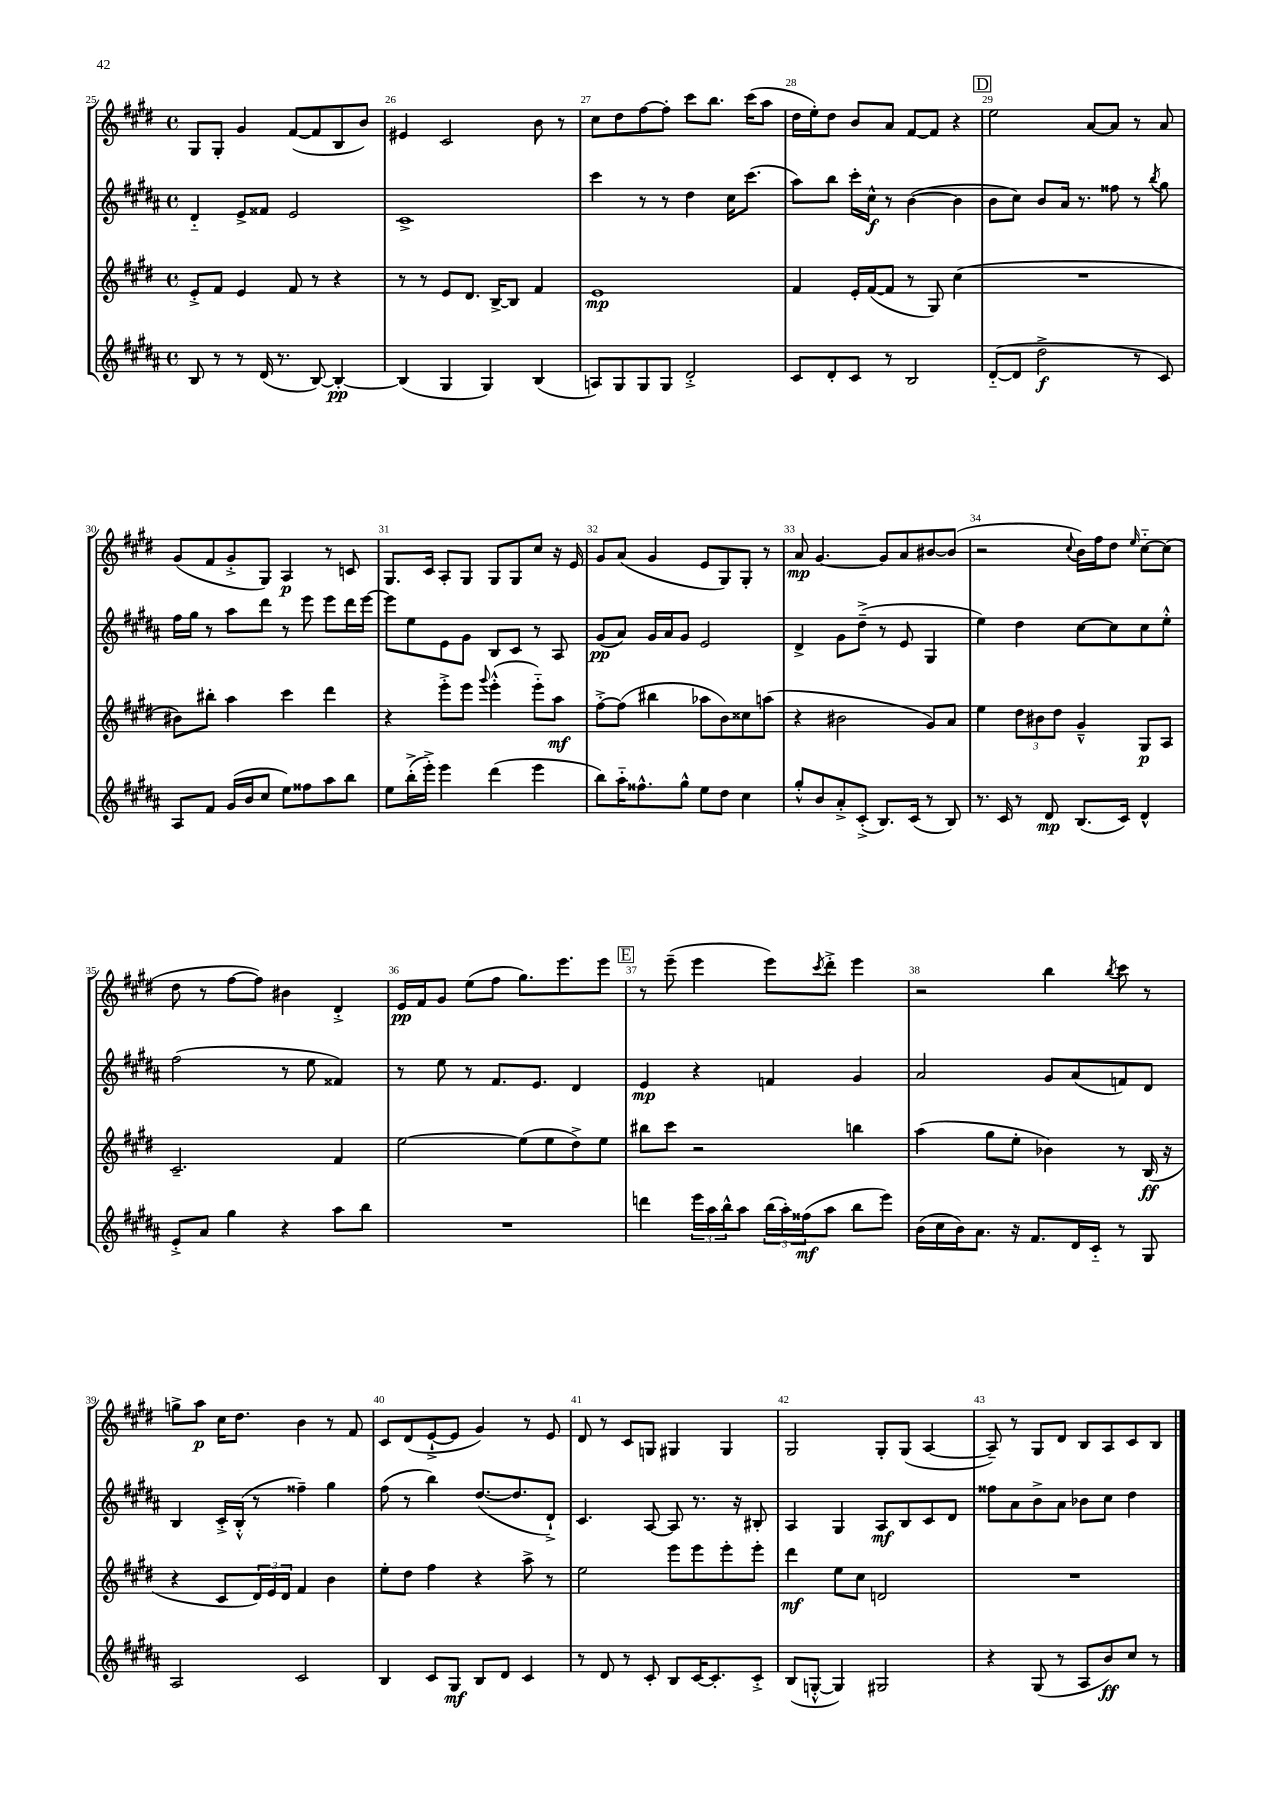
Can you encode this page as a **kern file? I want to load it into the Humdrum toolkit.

**kern	**dynam	**kern	**dynam	**kern	**dynam	**kern	**dynam
*part4	*part4	*part3	*part3	*part2	*part2	*part1	*part1
*staff4	*staff4	*staff3	*staff3	*staff2	*staff2	*staff1	*staff1
*clefG2	*	*clefG2	*	*clefG2	*	*clefG2	*
*k[f#c#g#d#a#]	*	*k[f#c#g#d#]	*	*k[f#c#g#d#a#]	*	*k[f#c#g#d#]	*
*M4/4	*	*M4/4	*	*M4/4	*	*M4/4	*
*met(c)	*	*met(c)	*	*met(c)	*	*met(c)	*
=25	=25	=25	=25	=25	=25	=25	=25
8B/	.	8e'^/L	.	4d#/	.	8G#/L	.
8r	.	8f#/J	.	.	.	8G#'/J	.
8r	.	4e/	.	8e^/L	.	4g#/	.
(16d#/	.	.	.	8f##X/J	.	.	.
8.r	.	.	.	.	.	.	.
.	.	8f#/	.	2e/	.	([8f#/L	.
[8B/)	.	8r	.	.	.	8f#/]	.
4B'/_	pp	4r	.	.	.	8B/	.
.	.	.	.	.	.	8b/J)	.
=26	=26	=26	=26	=26	=26	=26	=26
(4B/]	.	8r	.	1c#^	.	4e#X/	.
.	.	8r	.	.	.	.	.
4G#/	.	8e/L	.	.	.	2c#/	.
.	.	8.d#/J	.	.	.	.	.
4G#/)	.	.	.	.	.	.	.
.	.	[16B^/KL	.	.	.	.	.
.	.	8B/J]	.	.	.	.	.
(4B/	.	4f#/	.	.	.	8b\	.
.	.	.	.	.	.	8r	.
=27	=27	=27	=27	=27	=27	=27	=27
8An/L)	.	1e	mp	4ccc#\	.	8cc#\L	.
8G#/	.	.	.	.	.	8dd#\	.
8G#/	.	.	.	8r	.	[8ff#\	.
8G#/J	.	.	.	8r	.	8ff#'\J]	.
2d#'^/	.	.	.	4dd#\	.	8ccc#\L	.
.	.	.	.	.	.	8.bb\J	.
.	.	.	.	16cc#\KL	.	.	.
.	.	.	.	(8.ccc#\J	.	(16ccc#\KL	.
.	.	.	.	.	.	8aa\J	.
=28	=28	=28	=28	=28	=28	=28	=28
8c#/L	.	4f#/	.	8aa#\L)	.	16dd#\LL	.
.	.	.	.	.	.	16ee'\J)	.
8d#'/	.	.	.	8bb\J	.	8dd#\J	.
8c#/J	.	16e'/LL	.	16ccc#'\LL	.	8b/L	.
.	.	([16f#/J	.	16cc#^^\JJ	f	.	.
8r	.	8f#/J]	.	8r	.	8a/J	.
2B/	.	8r	.	([4b\	.	[8f#/L	.
.	.	8G#/)	.	.	.	8f#/J]	.
.	.	(4cc#\	.	4b\]	.	4r	.
!!LO:REH:place=s1:t=D
=29	=29	=29	=29	=29	=29	=29	=29
([8d#/L	.	1r	.	8b\L	.	2ee\	.
8d#/J]	.	.	.	8cc#\J)	.	.	.
2dd#^\	f	.	.	8b/L	.	.	.
.	.	.	.	16a#/Jk	.	.	.
.	.	.	.	8.r	.	.	.
.	.	.	.	.	.	[8a/L	.
.	.	.	.	8ff##X\	.	8a/J]	.
8r	.	.	.	8r	.	8r	.
.	.	.	.	8qbb/	.	.	.
8c#/)	.	.	.	8gg#\	.	8a/	.
!!LO:LB:g=z
=30	=30	=30	=30	=30	=30	=30	=30
8A#/L	.	8b#X\L)	.	16ff#\LL	.	(8g#/L	.
.	.	.	.	16gg#\JJ	.	.	.
8f#/J	.	8bb#X'\J	.	8r	.	8f#/	.
(16g#/LL	.	4aa\	.	8aa#\L	.	8g#'^/	.
16b/J	.	.	.	.	.	.	.
8cc#/J	.	.	.	8ddd#\J	.	8G#/J)	.
8ee\L)	.	4ccc#\	.	8r	.	4A/	p
8ff##X\	.	.	.	8eee\	.	.	.
8aa#\	.	4ddd#\	.	8eee\L	.	8r	.
8bb\J	.	.	.	16ddd#\L	.	8cn/	.
.	.	.	.	[16eee\JJ	.	.	.
=31	=31	=31	=31	=31	=31	=31	=31
8ee\L	.	4r	.	8eee\L]	.	8.G#/L	.
(16bb'^\L	.	.	.	8ee\	.	.	.
16eee'^\JJ)	.	.	.	.	.	16c#/Jk	.
4eee\	.	8eee'^\L	.	8e\	.	8A'/L	.
.	.	8eee\J	.	8g#\J	.	8G#/J	.
.	.	8qqggg#/	.	.	.	.	.
(4ddd#\	.	(4eee'^^\	.	8B/L	.	8G#/L	.
.	.	.	.	8c#/J	.	8G#/	.
4eee\	.	8eee\L)	.	8r	.	8cc#/J	.
.	.	8aa\J	mf	8A#/	.	16r	.
.	.	.	.	.	.	16e/	.
=32	=32	=32	=32	=32	=32	=32	=32
8bb\L)	.	[8ff#'^\L	.	(8g#/L	pp	8g#/L	.
16aa#\K	.	(8ff#\J]	.	8a#/J)	.	(8a/J	.
8.ff##X^^\	.	.	.	.	.	.	.
.	.	4bb#X\	.	16g#/LL	.	4g#/	.
.	.	.	.	16a#/J	.	.	.
8gg#^^\J	.	.	.	8g#/J	.	.	.
8ee\L	.	8aa-X\L	.	2e/	.	8e/L	.
8dd#\J	.	8b\)	.	.	.	8G#/)	.
4cc#\	.	8cc##X\	.	.	.	8G#'/J	.
.	.	(8aan\J	.	.	.	8r	.
=33	=33	=33	=33	=33	=33	=33	=33
8gg#'^^/L	.	4r	.	4d#^/	.	8a/	mp
8b/	.	.	.	.	.	[4.g#/	.
8a#'^/	.	2b#X\	.	8g#\L	.	.	.
(8c#'^/J	.	.	.	(8dd#~^\J	.	.	.
8.B/L)	.	.	.	8r	.	8g#/L]	.
.	.	.	.	8e/	.	8a/	.
(16c#/Jk	.	.	.	.	.	.	.
8r	.	8g#/L)	.	4G#/	.	[8b#X/	.
8B/)	.	8a/J	.	.	.	(8b#/J]	.
=34	=34	=34	=34	=34	=34	=34	=34
8.r	.	4ee\	.	4ee\)	.	2r	.
16c#/	.	.	.	.	.	.	.
8r	.	12dd#\L	.	4dd#\	.	.	.
.	.	12b#X\	.	.	.	.	.
8d#/	mp	.	.	.	.	.	.
.	.	12dd#\J	.	.	.	.	.
.	.	.	.	.	.	8qqcc#/	.
(8.B/L	.	4g#~^^/	.	[8cc#\L	.	16b\LL)	.
.	.	.	.	.	.	16ff#\J	.
.	.	.	.	8cc#\]	.	8dd#\J	.
16c#/Jk)	.	.	.	.	.	.	.
.	.	.	.	.	.	16qqee/	.
4d#^^/	.	8G#/L	p	8cc#\	.	[8cc#\L	.
.	.	8A/J	.	8ee'^^\J	.	(8cc#\J]	.
!!LO:LB:g=z
=35	=35	=35	=35	=35	=35	=35	=35
8e'^/L	.	2.c#~/	.	(2ff#\	.	8dd#\	.
8a#/J	.	.	.	.	.	8r	.
4gg#\	.	.	.	.	.	[8ff#\L	.
.	.	.	.	.	.	8ff#\J])	.
4r	.	.	.	8r	.	4b#X\	.
.	.	.	.	8ee\	.	.	.
8aa#\L	.	4f#/	.	4f##X/)	.	4d#'^/	.
8bb\J	.	.	.	.	.	.	.
=36	=36	=36	=36	=36	=36	=36	=36
1r	.	[2ee\	.	8r	.	16e/LL	pp
.	.	.	.	.	.	16f#/J	.
.	.	.	.	8ee\	.	8g#/J	.
.	.	.	.	8r	.	(8ee\L	.
.	.	.	.	8.f#/L	.	8ff#\J	.
.	.	(8ee\L]	.	.	.	8.gg#\L)	.
.	.	.	.	8.e/J	.	.	.
.	.	8ee\	.	.	.	.	.
.	.	.	.	.	.	8.eee\	.
.	.	8dd#^\)	.	4d#/	.	.	.
.	.	8ee\J	.	.	.	8eee\J	.
!!LO:REH:place=s1:t=E
=37	=37	=37	=37	=37	=37	=37	=37
4dddn\	.	8bb#X\L	.	4e/	mp	8r	.
.	.	8ccc#\J	.	.	.	(8eee~\	.
24eee\LL	.	2r	.	4r	.	4eee\	.
24aa#\	.	.	.	.	.	.	.
24bb^^\J	.	.	.	.	.	.	.
8aa#\J	.	.	.	.	.	.	.
(24bb\LL	.	.	.	4fn/	.	8eee\L)	.
24aa#'\)	.	.	.	.	.	.	.
(24ff##X\J	mf	.	.	.	.	.	.
.	.	.	.	.	.	8qccc#/	.
8aa#\J	.	.	.	.	.	8ddd#'^\J	.
8bb\L	.	4bbn\	.	4g#/	.	4eee\	.
8eee\J)	.	.	.	.	.	.	.
=38	=38	=38	=38	=38	=38	=38	=38
(16b\LL	.	(4aa\	.	2a#/	.	2r	.
16cc#\	.	.	.	.	.	.	.
16b\J)	.	.	.	.	.	.	.
8.a#\J	.	.	.	.	.	.	.
.	.	8gg#\L	.	.	.	.	.
16r	.	8ee'\J	.	.	.	.	.
8.f#/L	.	.	.	.	.	.	.
.	.	4b-X\)	.	8g#/L	.	4bb\	.
16d#/L	.	.	.	(8a#/	.	.	.
16c#/JJ	.	.	.	.	.	.	.
.	.	.	.	.	.	8qbb/	.
8r	.	8r	.	8fn/)	.	8ccc#\	.
8G#/	.	(16B/	ff	8d#/J	.	8r	.
.	.	16r	.	.	.	.	.
!!LO:LB:g=z
=39	=39	=39	=39	=39	=39	=39	=39
2A#/	.	4r	.	4B/	.	8ggn^\L	.
.	.	.	.	.	.	8aa\J	p
.	.	8c#/L	.	16c#'^/LL	.	16cc#\KL	.
.	.	.	.	(16B'^^/JJ	.	8.dd#\J	.
.	.	24d#/L)	.	8r	.	.	.
.	.	24e/	.	.	.	.	.
.	.	24d#/JJ	.	.	.	.	.
2c#/	.	4f#/	.	4ff##X~\)	.	4b\	.
.	.	4b\	.	4gg#\	.	8r	.
.	.	.	.	.	.	8f#/	.
=40	=40	=40	=40	=40	=40	=40	=40
4B/	.	8ee'\L	.	(8ff#\	.	8c#/L	.
.	.	8dd#\J	.	8r	.	(8d#/	.
8c#/L	.	4ff#\	.	4bb\)	.	[8e`^/	.
8G#/J	mf	.	.	.	.	8e/J]	.
8B/L	.	4r	.	([8.dd#/L	.	4g#/)	.
8d#/J	.	.	.	.	.	.	.
.	.	.	.	8.dd#/]	.	.	.
4c#/	.	8aa^\	.	.	.	8r	.
.	.	8r	.	8d#`^/J)	.	8e/	.
=41	=41	=41	=41	=41	=41	=41	=41
8r	.	2ee\	.	4.c#/	.	8d#/	.
8d#/	.	.	.	.	.	8r	.
8r	.	.	.	.	.	8c#/L	.
8c#'/	.	.	.	[8A#/	.	8Gn/J	.
8B/L	.	8eee\L	.	8A#/]	.	4G#X/	.
[16c#/K	.	8eee\	.	8.r	.	.	.
8.c#'/]	.	.	.	.	.	.	.
.	.	8eee'\	.	.	.	4G#/	.
.	.	.	.	16r	.	.	.
8c#'^/J	.	8eee'\J	.	8B#X'/	.	.	.
=42	=42	=42	=42	=42	=42	=42	=42
(8B/L	.	4ddd#\	mf	4A#/	.	2G#/	.
[8Gn'^^/J	.	.	.	.	.	.	.
4G/])	.	8ee\L	.	4G#/	.	.	.
.	.	8cc#\J	.	.	.	.	.
2G#X/	.	2dn/	.	8A#/L	mf	8G#'/L	.
.	.	.	.	8B/	.	(8G#/J	.
.	.	.	.	8c#/	.	[4A/	.
.	.	.	.	8d#/J	.	.	.
=43	=43	=43	=43	=43	=43	=43	=43
4r	.	1r	.	8ff##X\L	.	8A~/])	.
.	.	.	.	8a#\	.	8r	.
(8G#/	.	.	.	8b^\	.	8G#/L	.
8r	.	.	.	8a#\J	.	8d#/J	.
8A#/L	.	.	.	8b-X\L	.	8B/L	.
8b/)	ff	.	.	8cc#\J	.	8A/	.
8cc#/J	.	.	.	4dd#\	.	8c#/	.
8r	.	.	.	.	.	8B/J	.
==	==	==	==	==	==	==	==
*-	*-	*-	*-	*-	*-	*-	*-
